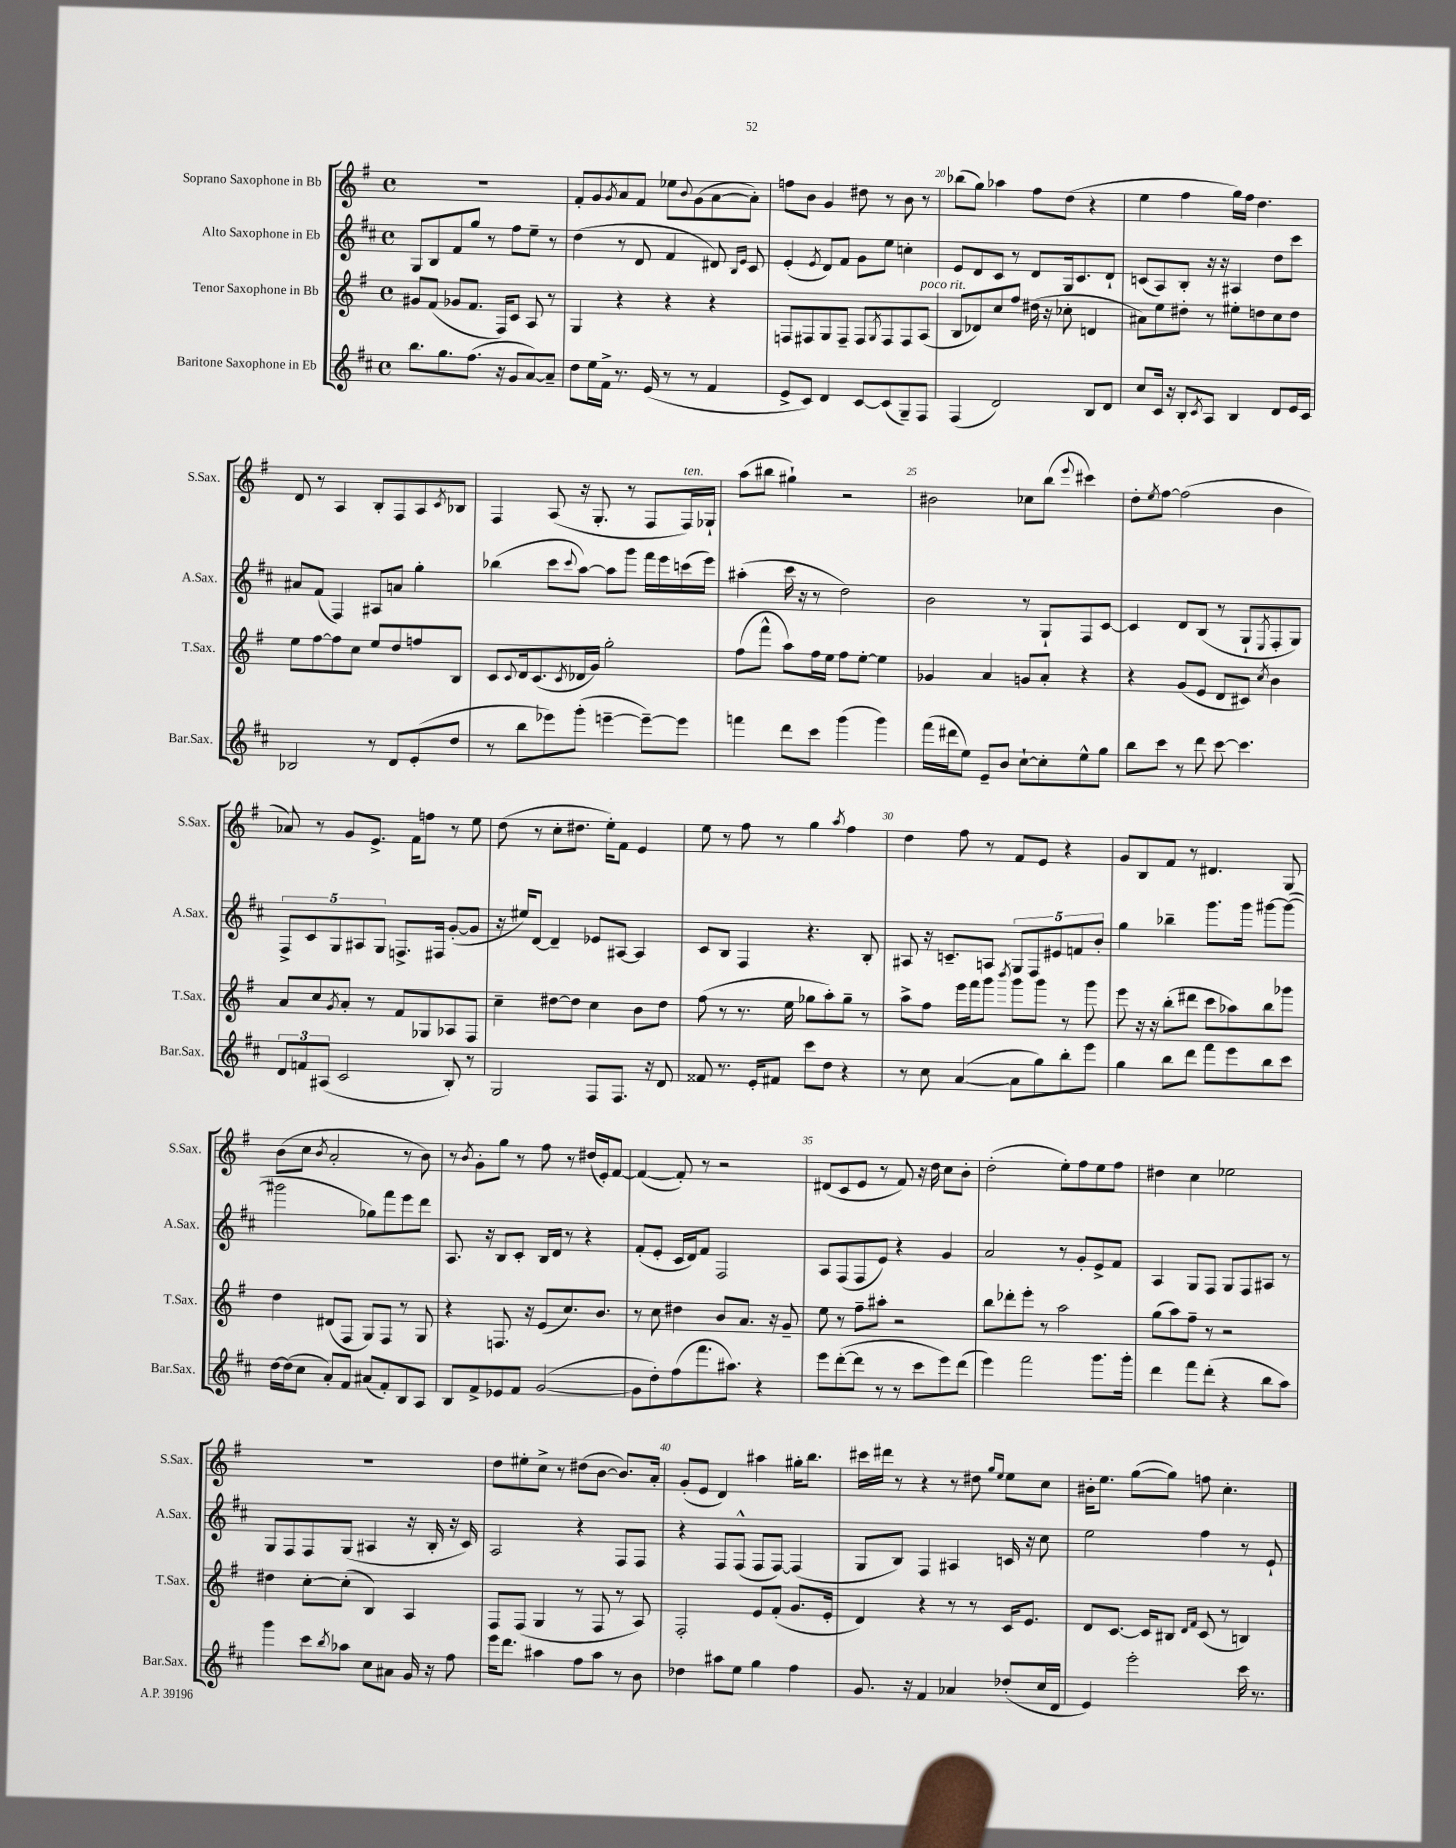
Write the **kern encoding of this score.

**kern	**kern	**kern	**kern
*staff4	*staff3	*staff2	*staff1
*clefG2	*clefG2	*clefG2	*clefG2
*k[f#c#]	*k[f#]	*k[f#c#]	*k[f#]
*M4/4	*M4/4	*M4/4	*M4/4
*met(c)	*met(c)	*met(c)	*met(c)
8.bb\L	8g#/L	8G/L	1r
.	(8f#/J	8B/	.
8.gg\	.	.	.
.	8g-/L	8f#/	.
(8.ff#\J	8.f#/J	8gg/J	.
.	.	8r	.
16r	16F#/LK)	.	.
8g/L	8c/J	8ff#\L	.
[8a/)	8A/	8ee~\J	.
8a~/]J	8r	8r	.
=	=	=	=
8dd\L	4G/	(4dd\	8f#'/L
16ee\L	.	.	8g/
16f#^\JJ	.	.	.
.	.	.	8qg/
8.r	4r	8r	8a/
.	.	8d/	8f#/J
(16e/	.	.	.
8r	4r	4f#/	8ee-\L
.	.	.	8qqb/
8r	.	.	(8g\
4f#/	4r	8d#/)	[8a\
.	.	16qqB/LL	.
.	.	16qqe/JJ	.
.	.	8c#/	8a'\]J)
=	=	=	=
8e^/L	8F/L	(4e'/	8ff\L
8c#/J)	8F#/	.	8b\J
.	.	8qe/	.
4d/	8G/	8d/L)	4g/
.	8F#~/J	8f#/J	.
[8c#/L	8F#/L	8g\L	8dd#\
.	8qG/	.	.
(8c#/]	8F#/	8ee\J	8r
8G~/)	8F#/	4cc'\	8b\
8F#/J	(8A/J	.	8r
=	=	=	=
(4F#/	8B/L	8e/L	(8bb-\L
.	8d-/)	8d/	8gg\J)
2d/)	8cc/	8c#/J	4aa-\
.	8ff#/J	8r	.
.	(16dd#\	8d/L	8ff#\L
.	16r	.	.
.	8cc-'\	16G/k	(8dd\J
.	.	8.c#/	.
8B/L	4d/	.	4r
8d/J	.	8d`/J	.
=	=	=	=
8cc#/L	8a#\L)	(8c/L	4ee\
16c#/Jk	8ee\	8A/)	.
16r	.	.	.
8B'/L	8dd#'\J	8B'/J	4ff#\
8qc#/	.	.	.
8A/J	8r	16r	.
.	.	16r	.
4B/	8ee#'\L	4A#/	16gg\LL)
.	.	.	16ff#\JJ
.	8dd\	.	4.dd\
8d/L	8cc\	8dd\L	.
16e/L	8dd\J	8ccc#\J	.
16c#/JJ	.	.	.
=	=	=	=
2B-/	8ee\L	8a#/L	8d/
.	[8ff#\	(8f#/J	8r
.	8ff#\]	4F#/)	4A/
.	8cc\J	.	.
8r	8ee/L	8A#/L	8B'/L
8d/L	8dd/	8a/J	8F#/
(8e'/	8ff/	4gg'\	8A/
.	.	.	8qc/
8dd/J	8B/J	.	8B-/J
=	=	=	=
8r	8c/L	(4bb-\	4F#/
.	8qqc/	.	.
8bb\L	16d/k	.	.
.	(8.c/	.	.
8eee-\)	.	8ccc#\L	(8A/
.	8qc/	8qqccc#/	.
(8ggg'\J	16d-/L	[8aa\J)	16r
.	16g/JJ)	.	8.G'/
[4eee~\	2gg'\	8aa\]L	.
.	.	8ggg\J	8r
8eee~\_L)	.	16fff#\LL	8F#/L
.	.	16eee\	.
8eee\]J	.	(16ccc\	16F#/L)
.	.	16eee\JJ)	16G-`/JJ
=	=	=	=
4fff\	(8ff#\L	(4aa#'\	(8aa\L
.	8fff#^^\J	.	8bb#\J
8ddd\L	8aa\L)	16ccc#\	4gg#`\)
.	.	16r	.
8ccc#\J	16ff#\L	8r	.
.	16ee\JJ	.	.
(4ggg\	8ff#\L	2dd\)	2r
.	[8ee'\J	.	.
4ggg\)	4ee\]	.	.
=	=	=	=
(16fff#\LL	4g-/	2b\	2b#\
16ddd#\J	.	.	.
8ee\J)	.	.	.
8e~/L	4a/	.	.
8b/J	.	.	.
[8cc#`\L	8g/L	8r	8cc-\L
8cc#'\]	8a'/J	8G`/L	(8bb\J
.	.	.	8qqeee/
8ee^^\	4r	8F#/	4ccc#\)
8gg\J	.	[8c#/J	.
=	=	=	=
8bb\L	4r	4c#/]	8dd'\L
.	.	.	8qee/
8ccc#\J	.	.	[8ff#\J
8r	(8g/L	8d/L	(2ff#\]
8ddd\	8e/J	(8B/J	.
[8ccc#\	8d/L	8r	.
4.ccc#\]	8c#/J)	8G`/L	.
.	8qcc/	8qE/	.
.	4b\	8F#'/	4b\
.	.	8G/J)	.
=	=	=	=
12d/L	8a/L	10F#^/L	8a-/)
12f/	.	.	.
.	.	10c#/	.
.	8cc/	.	8r
(12A#/J	.	.	.
.	.	10G/	.
.	8qg/	.	.
2c#/	8a'/J	.	8g/L
.	.	10A#/	.
.	8r	.	8.e^/J
.	.	10G/J	.
.	8f#/L	8.F^/L	.
.	.	.	16f#\LK
.	8G-/	.	8ff\J
.	.	16F#/Jk	.
8B'/)	8A-/	([8g'/L	8r
8r	8F#/J	8g/]J	8ee\
=	=	=	=
2G/	4cc~\	16r	(8dd\
.	.	16ee#/LK)	.
.	.	[8d/J	8r
.	[8dd#\L	4d~/]	8cc'\L
.	8dd#\]J	.	8.dd#\J
8F#/L	4cc\	8e-/L	.
.	.	.	16ee'\LK)
8.F#/J	.	[8A#/J	8f#\J
.	8b\L	4A#/]	4e/
16r	.	.	.
8d/	8dd#\J	.	.
=	=	=	=
8f##/	(8ff#\	8c#/L	8ee\
8.r	8r	8B/J	8r
.	8.r	4F#/	8ff#\
16e'/LK	.	.	.
8f#/J	.	.	8r
.	16ee\	.	.
8ccc#\L	8gg-\L	4.r	4gg\
8dd\J	8aa'\)	.	.
.	.	.	8qaa/
4r	8gg-~\J	.	4ff#\
.	8r	8B'/	.
=	=	=	=
8r	8aa^\L	8A#/	4dd\
8cc#\	8ff#\J	16r	.
.	.	8.c~/L	.
([4a/	16eee\LL	.	8ff#\
.	16fff#\J	.	.
.	8ggg\J	8A/J	8r
.	8qbbb/	.	.
8a\]L	8ggg\L	10G/L	8f#/L
.	.	10F#/	.
8gg\)	8ggg\J	.	8e/J
.	.	10e#/	.
8bb'\	8r	.	4r
.	.	10f/	.
8eee\J	8ggg\	.	.
.	.	10b'/J	.
=	=	=	=
4gg\	8eee\	4gg\	8g/L
.	16r	.	8B/
.	16r	.	.
8bb\L	(8bb'\L	4bb-~\	8f#/J
8ddd\J	8ddd#\J	.	8r
8fff#\L	8ccc\L	8.ggg\L	4.d#/
8eee\	8aa-\)	.	.
.	.	16ggg\Jk	.
8bb\	8bb\	[8ggg#\L	.
8ccc#\J	8ggg-\J	(8ggg#\_J	8G/
=	=	=	=
[16dd\LL	4dd\	2ggg#\]	(8b\L
(16dd\]J	.	.	.
8cc#\J	.	.	8cc\J
.	.	.	8qb/
8a'/L)	(8d#/L	.	2a'/
8f#/J	8F#/J	.	.
(8a#/L	8G/L)	8gg-\L)	.
8f#'/)	8F#/J	8fff#\	.
8B/	8r	8eee\	8r
8A/J	8G/	8ddd\J	8b\)
=	=	=	=
8B/L	4r	8.A/	8r
.	.	.	8qb/
8f#^/	.	.	8g'\L
.	.	16r	.
8e-/	8.F/	8B/L	8gg\J
8f#/J	.	8c#'/J	8r
.	16r	.	.
([2g/	(8e/L	16B/LL	8ff#\
.	.	16d/JJ	.
.	8.cc/)	8r	8r
.	.	4r	(16dd#/LL
.	8.b/J	.	16e'/J)
.	.	.	[8f#/J
=	=	=	=
8g\]L	8r	(8f#'/L	(4f#/_
8dd'\)	8cc\	8e'/J	.
(8ff#\	4dd#\	16c#/LL	8f#'/])
.	.	16d/J)	.
8.fff#\	.	8f#/J	8r
.	8b/L	2F#/	2r
8.aa#\J)	.	.	.
.	8.a/J	.	.
4r	.	.	.
.	16r	.	.
.	8g~/	.	.
=	=	=	=
8eee\L	8ee\	8A/L	(8d#/L
([8ddd'\	8r	(8F#/	8c/
8ddd\]J	8ff#~\L	8F#/	8e/J
8r	8aa#'\J	8e/J)	8r
8r	2r	4r	8f#/)
8ccc#\L	.	.	16r
.	.	.	16dd\
8eee\)	.	4g/	8cc\L
(8ddd\J	.	.	8b'\J
=	=	=	=
4eee\)	8bb\L	2a/	(2dd'\
.	8ddd-'\	.	.
2fff#\	8eee'\J	.	.
.	8r	.	.
.	2aa\	8r	8ee'\L)
.	.	8g'/L	8ff#\
8.ggg\L	.	8e^/	8ee\
.	.	8f#/J	8ff#\J
16ggg'\Jk	.	.	.
=	=	=	=
4ddd\	(8gg\L	4A/	4dd#\
.	8aa\)	.	.
8fff#\L	8ff#~\J	8G/L	4cc\
(8ddd'\J	8r	8F#/J	.
4r	2r	8G/L	2ee-\
.	.	8F#/	.
8bb\L	.	8A#/J	.
8aa\J)	.	8r	.
=	=	=	=
4ggg\	4dd#\	8G/L	1r
.	.	8F#/	.
8ccc#\L	[8cc'\L	8F#/	.
8qbb/	.	.	.
8aa-\J	(8cc'\]J	(8G/J	.
8cc#\L	4B/)	4A#/	.
8a#\J	.	.	.
16g/	4A/	16r	.
16r	.	16B'/	.
8ff#\	.	16r	.
.	.	16c#/)	.
=	=	=	=
16eee\LK	8F#/L	2A/	8dd\L
8.ddd\J	.	.	.
.	(8F#/J	.	8ee#'\
4aa#\	4G/	.	8cc^\J
.	.	.	8r
8ff#\L	8r	4r	(8dd#\L
8aa#\J	8F#/	.	[8b\J
8r	8r	8F#/L	8.b/]L)
8b\	8A/)	8F#/J	.
.	.	.	16a'/Jk
=	=	=	=
4dd-\	2F#'/	4r	(8g'/L
.	.	.	8e/J
8aa#\L	.	8F#/L	4d/)
8ee\J	.	(8F#^^/J	.
4gg\	8e/L	8F#/L	4aa#\
.	(8f#'/J	[8F#/J)	.
4ff#\	8.g/L	(4F#/]	16gg#'\LK
.	.	.	8.bb\J
.	16e'/Jk	.	.
=	=	=	=
8.g/	4d/)	8G/L	16ccc#\LL
.	.	.	16ddd#\JJ
.	.	8B/J)	8r
16r	.	.	.
4f#/	4r	4F#/	4r
4a-/	8r	4A#/	8r
.	8r	.	8dd#\
.	.	.	16qqgg/LL
.	.	.	16qqee/JJ
(8dd-'/L	16c/LK	16c/	8ee\L
.	8.e/J	16r	.
16cc#/L	.	8cc#\	8cc\J
16d/JJ	.	.	.
=	=	=	=
4e/)	8d/L	2ee\	16b#'\LK
.	.	.	8.ee\J
.	[8.c/J	.	.
2eee'\	.	.	([8gg\L
.	16c/]LK	.	.
.	8B#/J	.	8gg\]J)
.	16qqd/LL	.	.
.	16qqf#/JJ	.	.
.	(8c/	4ff#\	8ff\
.	8r	.	4.cc'\
16ccc#\	4B/)	8r	.
8.r	.	.	.
.	.	8e`/	.
==	==	==	==
*-	*-	*-	*-
